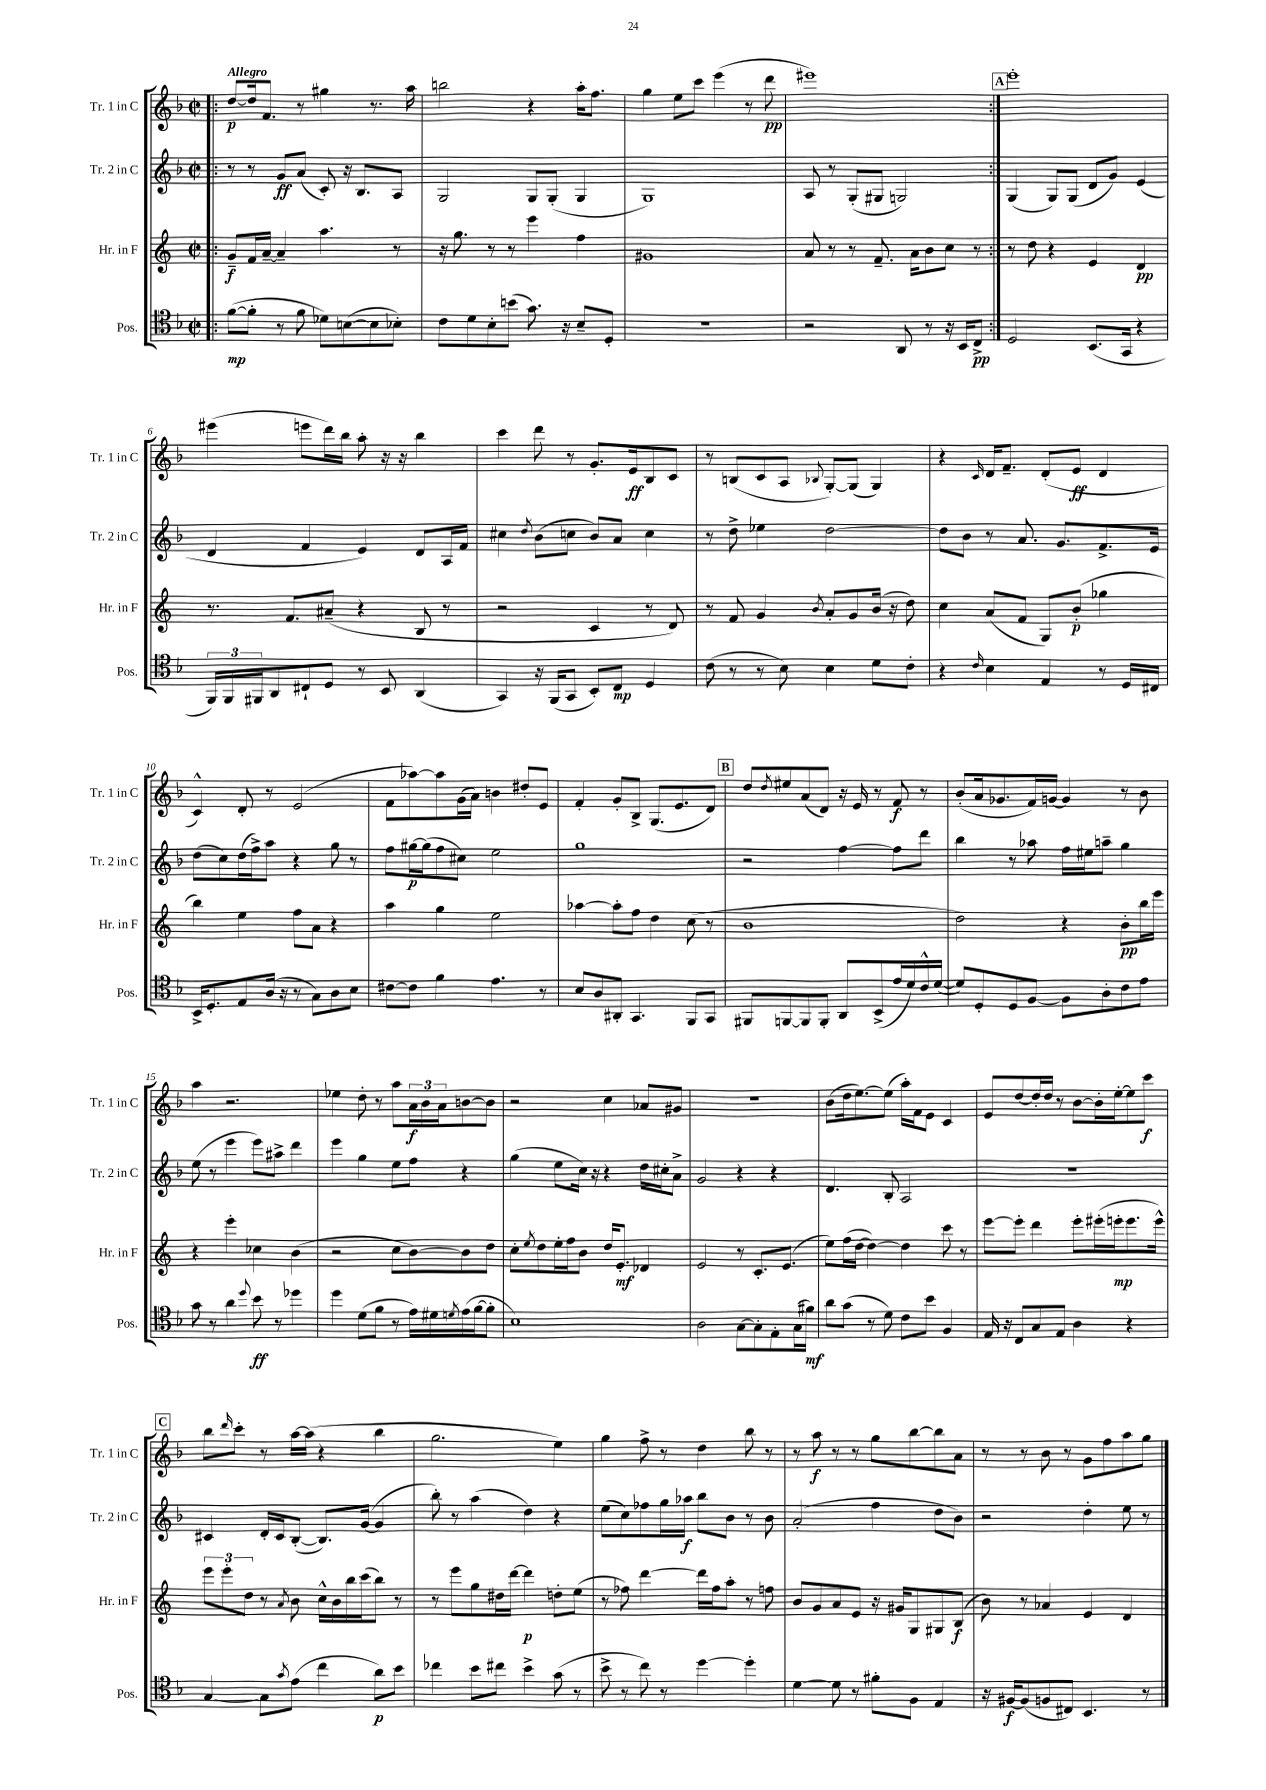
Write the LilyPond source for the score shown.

<<
\new StaffGroup <<
\new Staff = "s0" \with { instrumentName = "Tr. 1 in C" shortInstrumentName = "Tr. 1 in C" } {
    \clef treble \key f \major \defaultTimeSignature \time 2/2 \tempo "Allegro"
    \repeat volta 2 { \bar ".|:" d''8~\p d''16 f'8. r8 gis''4 r8. a''16 |
    b''2 r4 a''16-. f''8. |
    g''4 e''8 c'''8 e'''4( r8 d'''8\pp |
    eis'''1) | }
    \mark \markup { \box "A" } e'''1-. |
    eis'''4( e'''8 d'''16) bes''16 a''8-. r16 r16 bes''4 |
    c'''4 d'''8 r8 g'8.-. e'16\ff bes8 c'8 |
    r8 b8( c'8 a8 \appoggiatura { bes8 } g8~-.) g8( g4) |
    r4 \grace { c'16 } d'16 f'8.-- d'8-.( e'8\ff d'4 |
    c'4-^) d'8-. r8 e'2( |
    f'8 aes''8~) aes''8 g'16( a'16) b'4 dis''8-. e'8 |
    f'4-. g'8-. bes8-> g8.( e'8. d'8) |
    \mark \markup { \box "B" } d''8 \acciaccatura { d''8 } eis''8 a'8( d'8) r16 e'16 r8 f'8\f r8 |
    bes'8-.( a'16 ges'8. f'16) g'16~ g'4 r8 bes'8 |
    a''4 r2. |
    ees''4 d''8-. r8 a''8 \tuplet 3/2 { a'16\f bes'16 a'16 } b'8~ b'8 |
    r2 c''4 aes'8 gis'8 |
    r1 |
    bes'8( d''16 e''8.~) e''8( a''16-.) f'16 e'8 c'4 |
    e'8 d''8~ d''16-. d''16 r8 bes'8~ bes'16-. e''16~-. e''8 c'''8\f |
    \mark \markup { \box "C" } bes''8 \grace { d'''16 } c'''8-. r8 a''16~ a''16( r4 bes''4 |
    g''2. e''4) |
    g''4 f''8-> r8 d''4 bes''8 r8 |
    r8 a''8\f r8 r8 g''8 bes''8~ bes''8 a'8 |
    r8 r8 bes'8 r8 g'8 f''8 a''8 g''8 \bar "|." |
}
\new Staff = "s1" \with { instrumentName = "Tr. 2 in C" shortInstrumentName = "Tr. 2 in C" } {
    \clef treble \key f \major \defaultTimeSignature \time 2/2
    \repeat volta 2 { \bar ".|:" r8 r8 g'8\ff a'8( c'8-.) r16 bes8. a8 |
    g2 g8 g8-.( g4 |
    g1) |
    a8 r8 g8-.( gis8 g2) | }
    \mark \markup { \box "A" } g4( g8) g8( d'8 g'8) e'4( |
    d'4 f'4 e'4) d'8 a16 f'16 |
    cis''4 \acciaccatura { d''8 } bes'8( c''8 bes'8) a'8 c''4 |
    r8 d''8-> ees''4 d''2~ |
    d''8 bes'8 r8 a'8. g'8. f'8.-> e'16 |
    d''8( c''8) d''16( f''16->) a''8 r4 g''8 r8 |
    f''8 gis''16~\p gis''16( f''8 cis''8) e''2 |
    g''1 |
    \mark \markup { \box "B" } r2 f''4~ f''8 d'''8 |
    bes''4 r8 aes''8 f''16 eis''16 a''8-- g''4 |
    e''8( r8 e'''4 e'''8) ais''8-> d'''4 |
    e'''4 g''4 e''8 f''8 r4 |
    g''4( e''8 c''16) r16 r4 d''16 cis''16-. a'8-> |
    g'2 r4 r4 |
    d'4. bes8-. a2 |
    R1 |
    \mark \markup { \box "C" } cis'4 d'16-. cis'16 bes8~-.( bes8.) g'16~( g'4 |
    bes''8-.) r8 a''4( d''4) r4 |
    e''8( c''8) fes''8 g''16 aes''16\f bes''8 bes'8 r8 bes'8 |
    a'2-.( f''4 d''8 bes'8) |
    r2 d''4-. e''8 r8 \bar "|." |
}
\new Staff = "s2" \with { instrumentName = "Hr. in F" shortInstrumentName = "Hr. in F" } {
    \clef treble \key c \major \defaultTimeSignature \time 2/2
    \repeat volta 2 { \bar ".|:" g'8--\f f'16 a'16~-- a'4-- a''4. r8 |
    r16 g''8. r8 r8 e'''4 f''4 |
    gis'1 |
    a'8 r8 r8 f'8.-- a'16 b'8 c''8 r8 | }
    \mark \markup { \box "A" } r8 d''8 r4 e'4 d'4\pp |
    r8. f'8. ais'8--( r4 b8 r8 |
    r2 c'4 r8 d'8) |
    r8 f'8 g'4 \acciaccatura { b'8 } a'8-. g'8 b'16( r16 d''8) |
    c''4 a'8( f'8 g8) b'8-.\p( ges''4 |
    b''4) e''4 f''8 a'8 r4 |
    a''4 g''4 e''2 |
    aes''4~ aes''8-. f''8 d''4 c''8( r8 |
    \mark \markup { \box "B" } b'1 |
    d''2) r4 b'8-.\pp b''16 e'''16 |
    r4 e'''4-. ces''4 b'4( |
    r2 c''8 b'8~) b'8 d''8 |
    c''8-. \acciaccatura { e''8 } d''8 e''16-. f''16 b'8 d''16 e'8.-.\mf des'4 |
    e'2 r8 c'8.-. e'8.( |
    e''8) f''16( d''16~ d''4~) d''4 c'''8 r8 |
    e'''8~ e'''8-. d'''4 e'''8-. eis'''16-.( e'''16-.\mp e'''8. e'''16-^) |
    \mark \markup { \box "C" } \tuplet 3/2 { e'''8 e'''8-. d''8 } r8 \acciaccatura { a'8 } b'8 c''16-^ b'16 b''16 c'''16( b''8) r8 |
    r8 e'''8 g''8 dis''16 d'''16~ d'''4\p d''8-. e''8( |
    r8 fes''8) d'''4~ d'''16 fes''16 a''8-. r8 f''8 |
    b'8 g'8 a'8 e'8 r16 gis'16 g8 gis8 b8\f( |
    b'8) r8 aes'4 e'4 d'4 \bar "|." |
}
\new Staff = "s3" \with { instrumentName = "Pos." shortInstrumentName = "Pos." } {
    \clef tenor \key f \major \defaultTimeSignature \time 2/2
    \repeat volta 2 { \bar ".|:" f'8~\mp( f'8-. r8 f'8 des'8) b8~( b8 bes8-.) |
    c'8 d'8 bes8-. b'8( g'8.) r16 bes8-- d8-. |
    r1 |
    r2 a,8 r8 r16 bes,16 c8->\pp | }
    \mark \markup { \box "A" } d2 bes,8.( g,16 r4 |
    \tuplet 3/2 { f,16) f,16 fis,16 } a,8 cis8-! d8 r8 bes,8 a,4( |
    g,4) r16 f,16( g,8 bes,8-.) c8\mp d4 |
    c'8( r8 r8 bes8) bes4 d'8 c'8-. |
    r4 \grace { c'16 } bes4 e4 r8 d16 cis16 |
    bes,16-> d8.-. e8 a16( r16 r8 g8) a8 bes8 |
    cis'8~ cis'8 f'4 e'4. r8 |
    bes8 a8 ais,8-. g,4. f,8 g,8 |
    \mark \markup { \box "B" } fis,8 f,8~ f,8 f,8-. a,8 bes,8->( e'16 d'16) c'16-^ d'16~( |
    d'8) d8-. d8 f8~ f8 a8-. c'8 e'8 |
    g'8 r8 a'4 \appoggiatura { d''8 } bes'8\ff r8 des''4 |
    d''4 d'8( f'8 r8 e'16) dis'16 \acciaccatura { d'8 } e'16( f'16~ f'8-. |
    bes1) |
    a2 g8~ g8-. e8-. g16( fis'16\mf) |
    a'8 g'8( r8 d'8) c'8 bes'8 f4 |
    e16 r16 c8 g8 e8 a4 r4 |
    \mark \markup { \box "C" } g4~ g8 \acciaccatura { g'8 } e'8( c''4 a'8\p) bes'8 |
    ces''4 bes'8 cis''8 bes'4-> g'8( r8 |
    bes'8-> r8 c''8) r8 d''4~ d''4-. |
    d'4~ d'8 r8 fis'8-. f8 e4 |
    r16 fis16~\f fis8( f8 cis8) bes,4. r8 \bar "|." |
}
>>
>>
